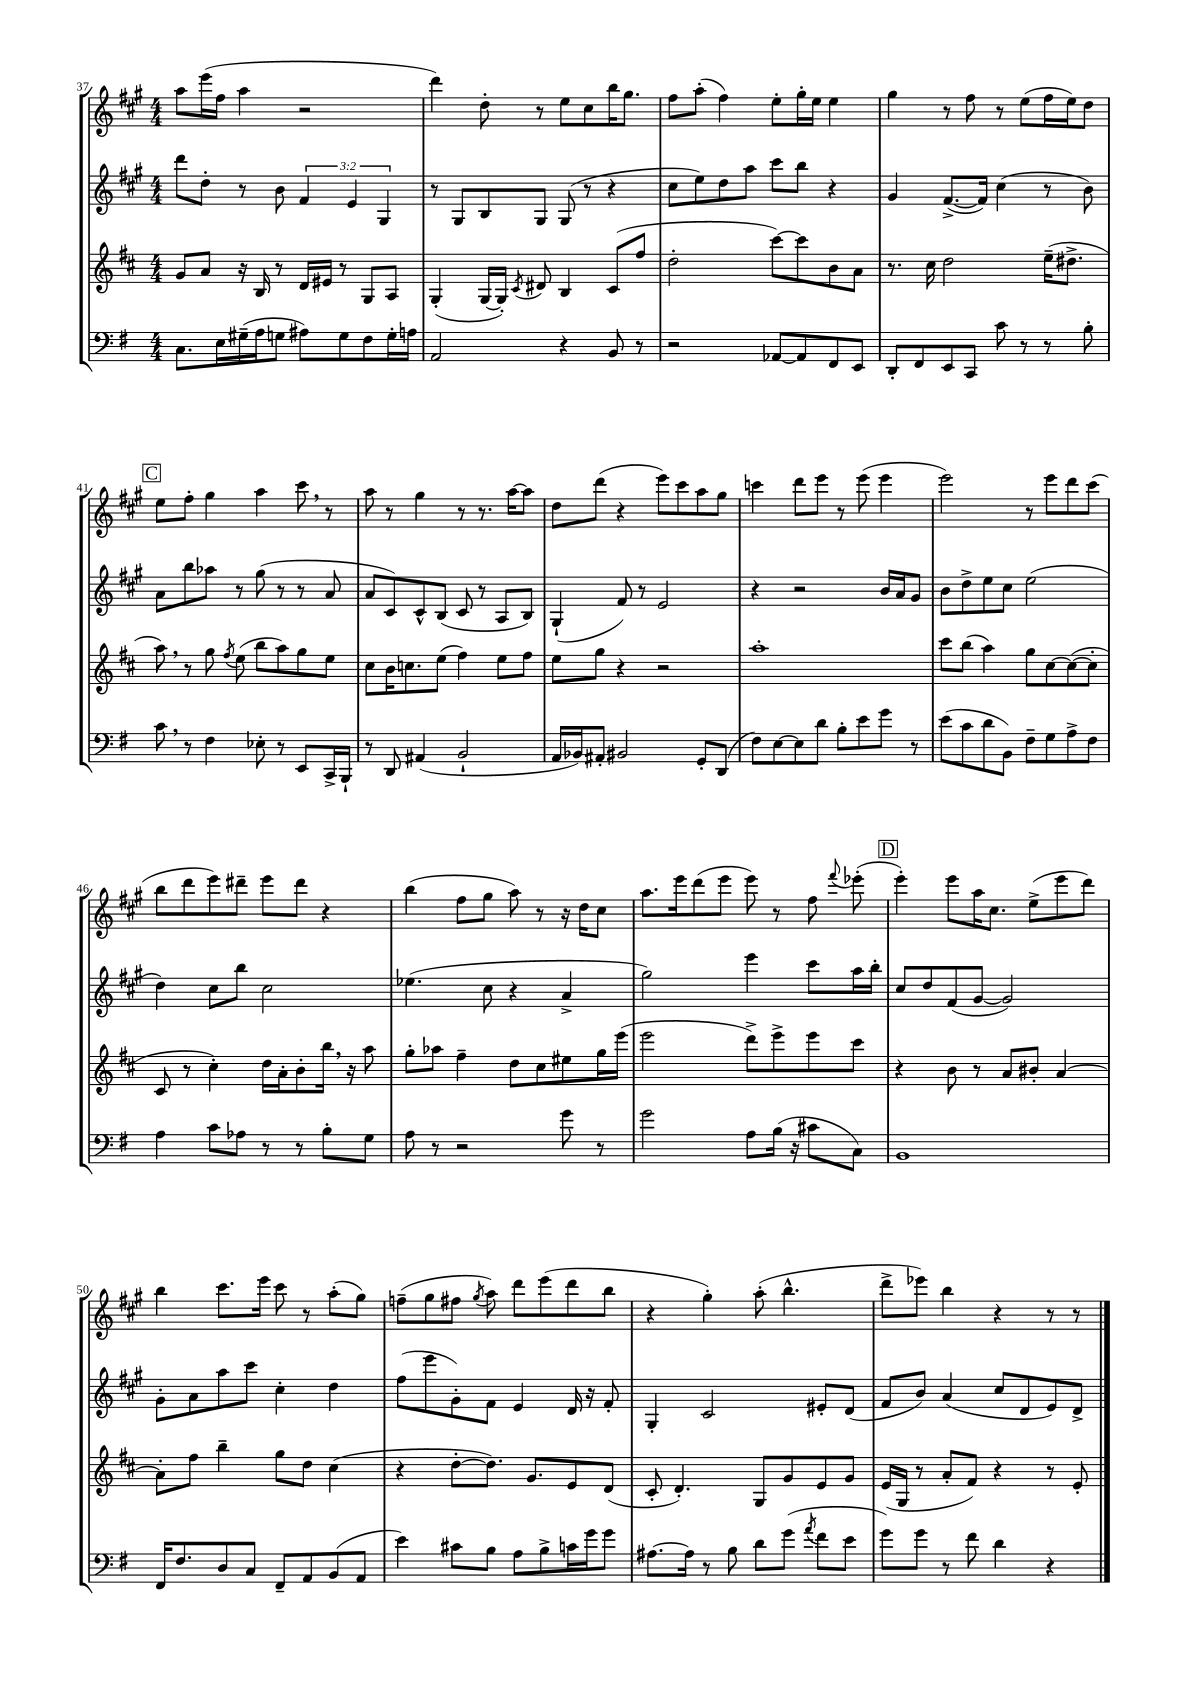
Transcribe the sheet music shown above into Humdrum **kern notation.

**kern	**kern	**kern	**kern
*part4	*part3	*part2	*part1
*staff4	*staff3	*staff2	*staff1
*clefF4	*clefG2	*clefG2	*clefG2
*k[f#]	*k[f#c#]	*k[f#c#g#]	*k[f#c#g#]
*M4/4	*M4/4	*M4/4	*M4/4
=37	=37	=37	=37
8.C\L	8g/L	8ddd\L	8aa\L
.	8a/J	8dd'\J	(16eee\L
16E\L	.	.	16ff#\JJ
(16G#X~\	16r	8r	4aa\
16A\J	16B/	.	.
8Gn\J	8r	8b\	.
8A#X\L)	16d/LL	6f#/	2r
.	16e#X/JJ	.	.
8G\	8r	.	.
.	.	6e/	.
8F#\	8G/L	.	.
.	.	6G#/	.
16G'\L	8A/J	.	.
16An\JJ	.	.	.
=38	=38	=38	=38
2AA/	(4G'/	8r	4ddd\)
.	.	8G#/L	.
.	[16G/LL	8B/	8dd'\
.	16G'/JJ])	.	.
.	8qc#/	.	.
.	8d#X/	8G#/J	8r
4r	4B/	(8G#/	8ee\L
.	.	8r	8cc#\
8BB/	(8c#/L	4r	16bb\K
.	.	.	8.gg#\J
8r	8ff#/J	.	.
=39	=39	=39	=39
2r	2dd'\	8cc#\L	8ff#\L
.	.	8ee\)	(8aa'\J
.	.	8dd\	4ff#\)
.	.	8aa\J	.
[8AA-X/L	[8ccc#\L)	8ccc#\L	8ee'\L
8AA-/]	8ccc#\]	8bb\J	16gg#'\L
.	.	.	16ee\JJ
8FF#/	8b\	4r	4ee\
8EE/J	8a\J	.	.
=40	=40	=40	=40
8DD'/L	8.r	4g#/	4gg#\
8FF#/	.	.	.
.	16cc#\	.	.
8EE/	2dd\	([8.f#^/L	8r
8CC/J	.	.	8ff#\
.	.	16f#/Jk])	.
8c\	.	(4cc#\	8r
8r	.	.	(8ee\L
8r	(16ee~\KL	8r	16ff#\L
.	8.dd#X^\J	.	16ee\J)
8B'\	.	8b\)	8dd\J
!!LO:LB:g=z
!!LO:REH:place=s1:t=C
=41	=41	=41	=41
8c,\	8aa,\)	8a\L	8ee\L
8r	8r	8bb\	8ff#'\J
4F#\	8gg\	8aa-X\J	4gg#\
.	8qff#/	.	.
.	(8ee\	8r	.
8E-X'\	8bb\L	(8gg#\	4aa\
8r	8aa\)	8r	.
8EE/L	8gg\	8r	8ccc#,\
16CC^/L	8ee\J	8a/	8r
16BBB`/JJ	.	.	.
=42	=42	=42	=42
8r	8cc#\L	8a/L	8aa\
8DD/	16b\K	8c#/)	8r
.	8.ccn\	.	.
(4AA#X/	.	8c#^^/	4gg#\
.	(8ee\J	(8B/J	.
2BB`/	4ff#\)	8c#/	8r
.	.	8r	8.r
.	8ee\L	8A/L	.
.	.	.	[16aa\KL
.	8ff#\J	8B/J)	8aa\J]
=43	=43	=43	=43
16AA/LL	8ee\L	(4G#`/	8dd\L
16BB-X/J)	.	.	.
8AA#X'/J	8gg\J	.	(8ddd\J
2BB#X/	4r	8f#/)	4r
.	.	8r	.
.	2r	2e/	8eee\L)
.	.	.	8ccc#\
8GG'/L	.	.	8aa\
(8DD/J	.	.	8gg#\J
=44	=44	=44	=44
8F#\L)	1aa'	4r	4cccn\
[8E\	.	.	.
8E\]	.	2r	8ddd\L
8d\J	.	.	8eee\J
8B'\L	.	.	8r
8e\	.	.	(8eee\
8g\J	.	16b/LL	4eee\
.	.	16a/J	.
8r	.	8g#/J	.
=45	=45	=45	=45
(8e\L	8ccc#\L	8b\L	2eee\)
8c\	(8bb\J	8dd^\	.
8d\	4aa\)	8ee\	.
8BB\J)	.	8cc#\J	.
8F#~\L	8gg\L	(2ee\	8r
8G\	[8cc#\	.	8eee\L
8A^\	(8cc#\_	.	8ddd\
8F#\J	8cc#'\J]	.	(8ccc#\J
!!LO:LB:g=z
=46	=46	=46	=46
4A\	8c#/	4dd\)	8bb\L
.	8r	.	8ddd\
8c\L	4cc#'\)	8cc#\L	8eee\)
8A-X\J	.	8bb\J	8ddd#X~\J
8r	16dd\LL	2cc#\	8eee\L
.	16a'\J	.	.
8r	8b'\	.	8ddd#\J
8B'\L	16bb,\Jk	.	4r
.	16r	.	.
8G\J	8aa\	.	.
=47	=47	=47	=47
8A\	8gg'\L	(4.ee-X\	(4bb\
8r	8aa-X\J	.	.
2r	4ff#~\	.	8ff#\L
.	.	8cc#\	8gg#\J
.	8dd\L	4r	8aa\)
.	8cc#\	.	8r
8g\	8ee#X\	4a^/	16r
.	.	.	16dd\KL
8r	16gg\L	.	8cc#\J
.	(16eee\JJ	.	.
=48	=48	=48	=48
2g\	2eee\	2gg#\)	8.aa\L
.	.	.	16eee\k
.	.	.	(8ddd\
.	.	.	8eee\J
8A\L	8ddd^\L)	4eee\	8eee\)
(16B\Jk	8eee^\	.	8r
16r	.	.	.
8c#X\L	8eee\	8ccc#\L	8ff#\
.	.	.	8qqfff#/
8C\J)	8ccc#\J	16aa\L	(8eee-X'\
.	.	16bb'\JJ	.
!!LO:REH:place=s1:t=D
=49	=49	=49	=49
1BB	4r	8cc#/L	4eee'\)
.	.	8dd/	.
.	8b\	(8f#/	8eee\L
.	8r	[8g#/J	16aa\K
.	.	.	8.cc#\J
.	8a/L	2g#/])	.
.	8b#X'/J	.	(8ee^\L
.	[4a/	.	8eee\
.	.	.	8ddd\J)
!!LO:LB:g=z
=50	=50	=50	=50
16FF#/KL	8a'\L]	8g#'\L	4bb\
8.F#/	.	.	.
.	8ff#\J	8a\	.
8D/	4bb~\	8aa\	8.ccc#\L
8C/J	.	8ccc#\J	.
.	.	.	16eee\Jk
8FF#~/L	8gg\L	4cc#'\	8ccc#\
8AA/	8dd\J	.	8r
(8BB/	(4cc#\	4dd\	(8aa'\L
8AA/J	.	.	8gg#\J)
=51	=51	=51	=51
4e\)	4r	(8ff#\L	(8ffn~\L
.	.	8eee\	8gg#\
8c#X\L	[8dd'\L	8g#'\)	8ff#X\J
.	.	.	8qgg#/
8B\J	8.dd\J])	8f#\J	8aa\)
8A\L	.	4e/	8ddd\L
.	8.g/L	.	.
8B^\	.	.	(8eee\
16cn\L	8e/	16d/	8ddd\
16g\J	.	16r	.
8g\J	(8d/J	8f#'/	8bb\J
=52	=52	=52	=52
[8.A#X\L	8c#'/	4G#'/	4r
.	4.d'/)	.	.
16A#\Jk]	.	.	.
8r	.	2c#/	4gg#'\)
8B\	.	.	.
8d\L	8G/L	.	(8aa'\
(8g\J	8g/	.	4.bb^^\
8qa/	.	.	.
8f#\L	8e/	8e#X'/L	.
8e\J	8g/J	(8d/J	.
=53	=53	=53	=53
8g\L)	(16e/LL	8f#/L	8ddd^\L
.	16G/JJ	.	.
8g\J	8r	8b/J)	8eee-X\J)
8r	8a'/L	(4a/	4bb\
8f#\	8f#/J)	.	.
4d\	4r	8cc#/L	4r
.	.	8d/	.
4r	8r	8e/)	8r
.	8e'/	8d^/J	8r
==	==	==	==
*-	*-	*-	*-
